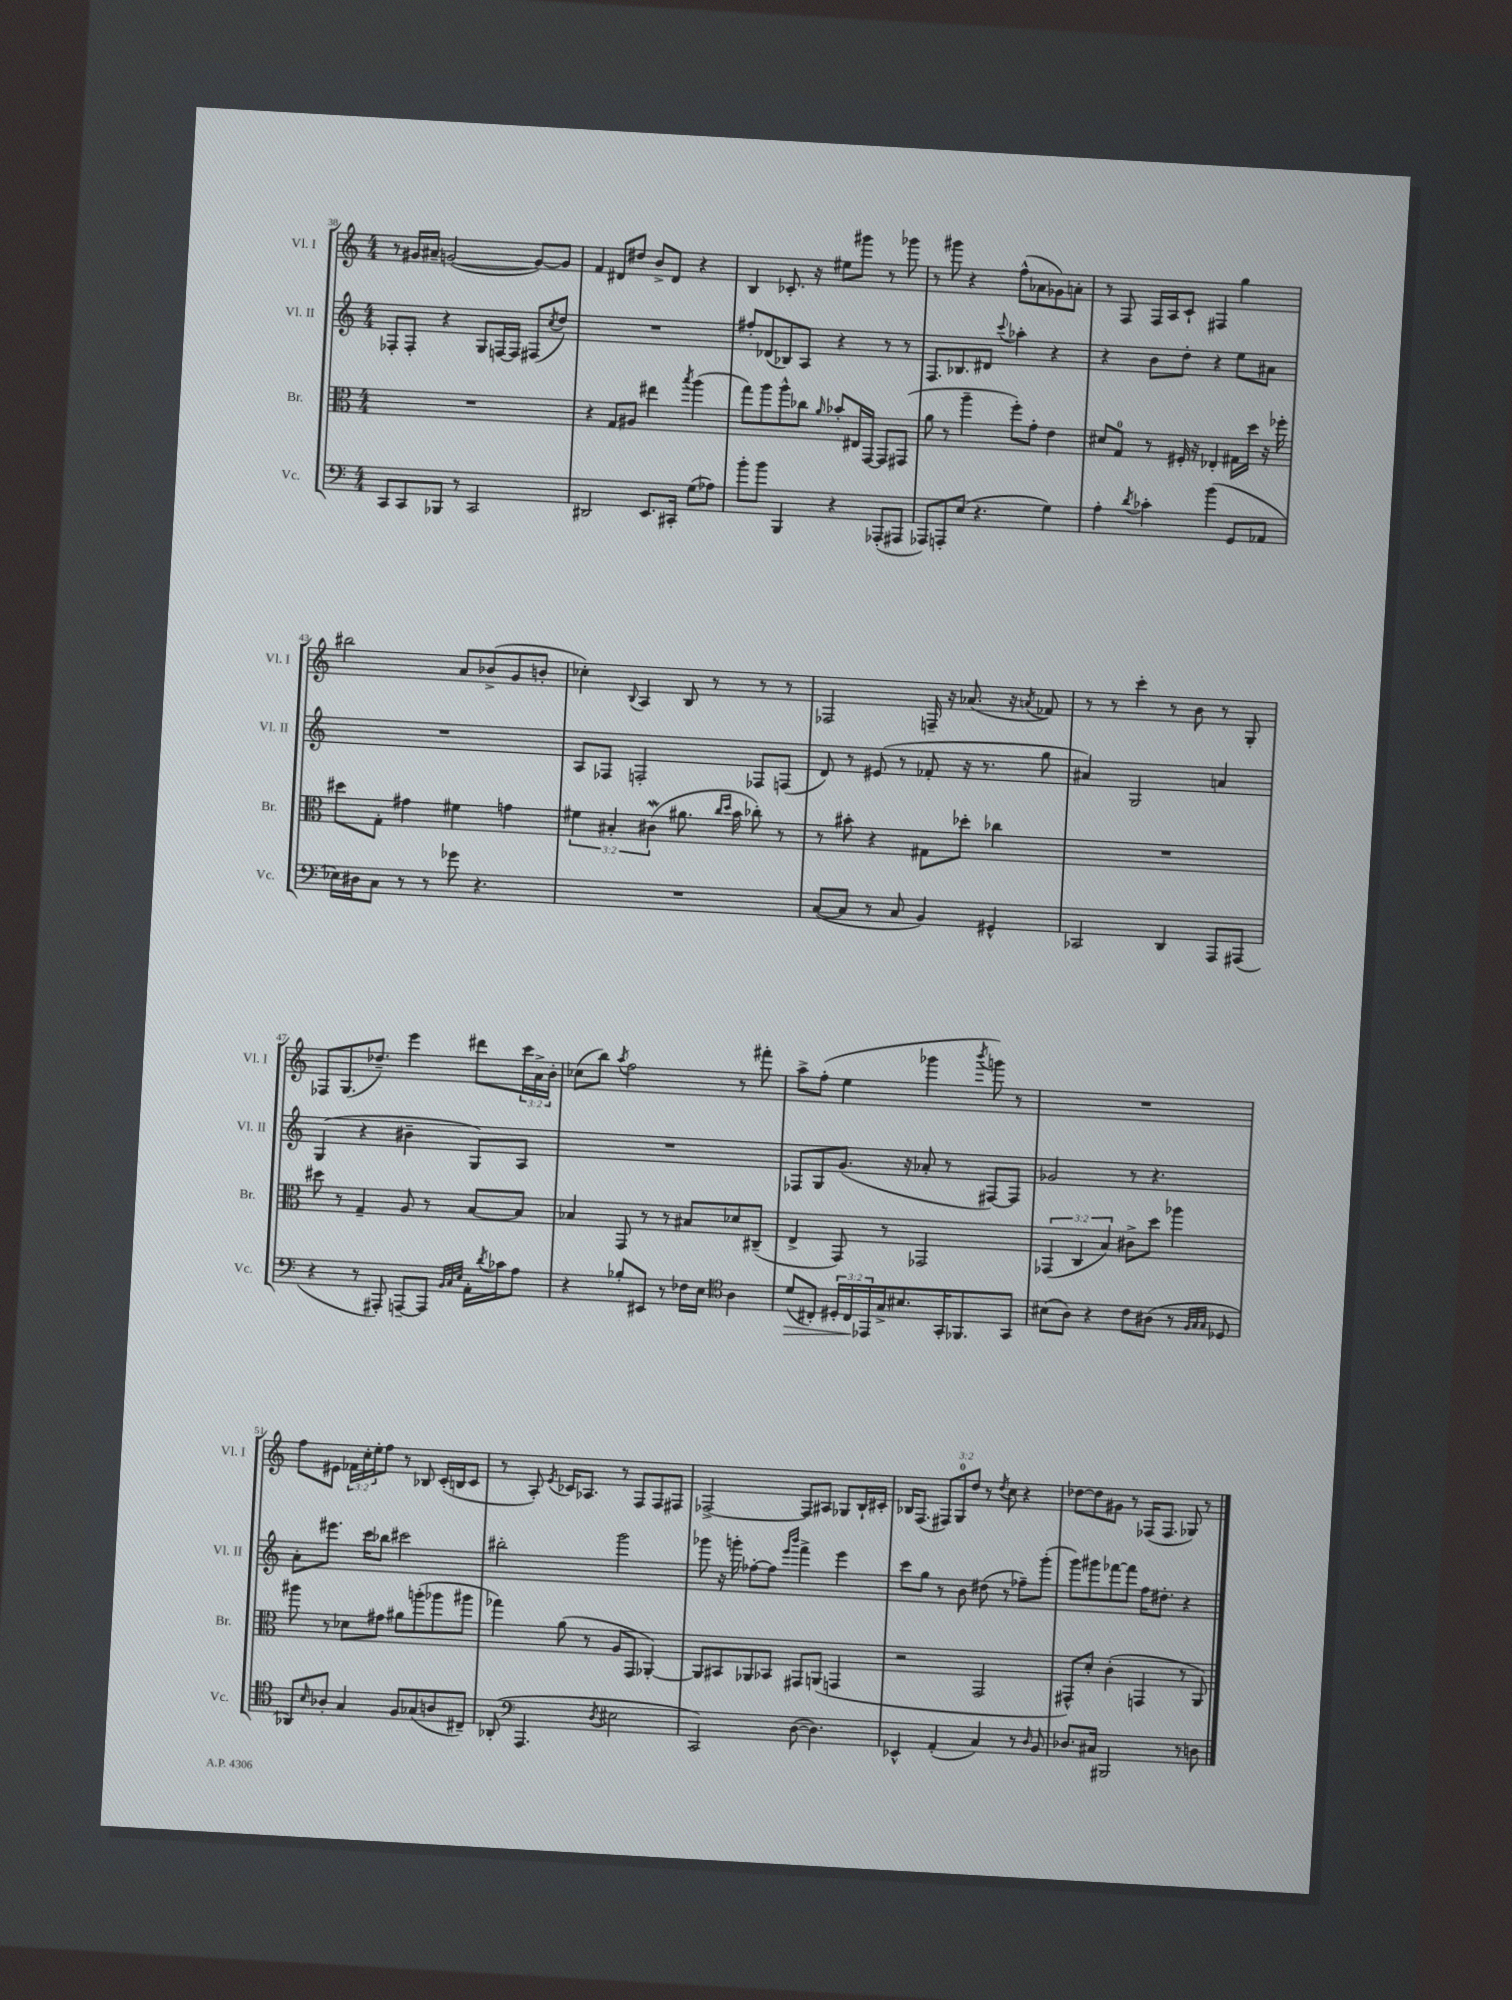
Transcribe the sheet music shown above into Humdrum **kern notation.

**kern	**kern	**kern	**kern
*staff4	*staff3	*staff2	*staff1
*clefF4	*clefC3	*clefG2	*clefG2
*k[]	*k[]	*k[]	*k[]
*M4/4	*M4/4	*M4/4	*M4/4
8CC/L	1r	8F-'/L	8r
8CC/	.	8F-'/J	16g#/LL
.	.	.	16a#~/JJ
8BBB-/J	.	4r	([2g/
8r	.	.	.
2CC/	.	8G/L	.
.	.	[16F/L	.
.	.	16F/]JJ	.
.	.	(8F#/L	8g/_L)
.	.	8qcc/	.
.	.	8dd/J)	8g/]J
=	=	=	=
2DD#/	4r	1r	4f/
.	8G/L	.	8d#/L
.	8A#/J	.	8dd#/J
8.EE/L	4ee#\	.	8b^/L
.	.	.	8d#/J
16CC#'/Jk	.	.	.
.	8qbb/	.	.
(8G\L	(4aa\	.	4r
8A-\J)	.	.	.
=	=	=	=
8b'\L	8gg\L)	8ff#'/L	4B/
8b\J	8aa\	(8d-/	.
4BBB/	8aa^^\	8B-/)	8.c-'/
.	8cc-\J	8A/J	.
.	.	.	16r
.	16qqa/	.	.
4r	8b-'/L	4r	8ee#\L
.	16E#/L	.	8ggg#\J
.	[16GG/JJ	.	.
(8AAA-'/L	8GG/]L	8r	8r
8AAA#/J	(8GG#/J	8r	8ggg-\
=	=	=	=
8AAA-/L)	8a\	8.F/L	8r
8AAA'/	8r	.	8ggg#\
.	.	8.B-/	.
(8E/J	4aa~\	.	4r
4.r	.	8d#/J	.
.	.	8qqccc/	.
.	8ff'\L)	4aa-'\	(8ff^^\L
.	8g'\J	.	8a-\
4G\)	4e\	4r	8g-\)
.	.	.	8a'\J
=	=	=	=
4A'\	8d#/L	4r	8r
.	8G/J	.	8F/
8qd/	.	.	.
4c-'\	8r	8b\L	16F/LL
.	.	.	16A/J
.	16F#'/	8dd'\J	8c`/J
.	16r	.	.
(4b\	4E-'/	4r	4F#/
8GG/L	16G#\LL	8ee\L	4gg\
.	16dd\JJ	.	.
8AA-/J	16r	8a#\J	.
.	16ff-'\	.	.
=	=	=	=
16E-\LL)	8dd#\L	1r	2bb#\
16D#\J	.	.	.
8C\J	8G'\J	.	.
8r	4g#\	.	.
8r	.	.	.
8g-\	4f#\	.	8a/L
4.r	.	.	(8b-^/
.	4g\	.	8g/
.	.	.	8b'/J
=	=	=	=
1r	6f#\	8A/L	4cc-'\)
.	.	8F-/J	.
.	6B#'/	.	.
.	.	.	8qqB/
.	.	2F'/	4A/
.	(6c#\	.	.
.	8.a#\	.	8B/
.	.	.	8r
.	16qqcc/LL	.	.
.	16qqdd/JJ	.	.
.	16b\	.	.
.	8cc-'\)	8F-/L	8r
.	8r	(8F/J	8r
=	=	=	=
([8C/L	8r	8d/)	2F-/
8C/]J	8b#'\	8r	.
8r	4r	(8e#/	.
8C/	.	8r	.
4BB/)	8G#\L	8f-'/	16F~/
.	.	.	16r
.	8dd-'\J	16r	(8.a-/
.	.	8.r	.
4GG#^^/	4cc-\	.	.
.	.	.	16r
.	.	.	8qa/
.	.	8gg\	8f-/)
=	=	=	=
2CC-/	1r	4a#/)	8r
.	.	.	8r
.	.	2G/	4ccc'\
4DD/	.	.	8r
.	.	.	8b\
8AAA/L	.	4a/	8r
(8AAA#/J	.	.	8G'/
=	=	=	=
4r	8dd#\	(4G/	8F-/L
.	8r	.	(8.G/
8r	4G~/	4r	.
.	.	.	8.dd-~/J)
8AAA#'/)	.	.	.
[8AAA~/L	8A/	4b#~\	4eee\
8AAA/]J	8r	.	.
32qqBB/LLL	.	.	.
32qqC/	.	.	.
32qqE/JJJ	.	.	.
16AA'\LL	[8B/L	8G/L)	8ddd#\L
8qd/	.	.	.
16c-\J	.	.	.
8A\J	8B/]J	8A/J	24ccc\L
.	.	.	24a^\
.	.	.	24b'\JJ
=	=	=	=
4r	4B-/	1r	(8cc-\L
.	.	.	8bb\J)
.	.	.	8qaa/
8B-'/L	8GG/	.	2ff\
8EE#/J	8r	.	.
8r	8r	.	.
16F-\LL	8B#/L	.	.
16E\JJ	.	.	.
*clefC4	*	*	*
4A\	8d-/	.	8r
.	(8C#~/J	.	8fff#'\
=	=	=	=
(8d/L	4E^/	8F-/L	8aa^\L
8C#'/J)	.	8G/	(8ff'\J
24D#'/LL	8GG/)	(8.g/J	4ee\
24C#/	.	.	.
24EE-/	.	.	.
16G^/J	8r	.	.
8.B#/	.	16r	.
.	2GG-/	8a-'/	4ggg-\
16GG'/K	.	8r	.
8.FF-/	.	.	.
.	.	.	8qbbb/
.	.	[8F#/L)	8ggg\)
8GG/J	.	8F#/]J	8r
=	=	=	=
(8B#\L	(6GG-/	2g-/	1r
8A\J)	.	.	.
.	6C/	.	.
4r	.	.	.
.	6B/)	.	.
8c\L	8c#^\L	8r	.
(8A#\J	8dd\J	4.r	.
8r	4aa-\	.	.
32qqF/LLL	.	.	.
32qqG/	.	.	.
32qqG/JJJ	.	.	.
8D-/	.	.	.
=	=	=	=
8AA-/L)	8aa#\	8a'\L	8ff\L
16qqB/	.	.	.
8A-'/J	8r	8.eee#\J	8e#\J
4G/	8d-\L	.	24f-\LL
.	.	.	24cc'\
.	.	16ccc\LK	.
.	.	.	24ee'\J
.	8g#\J	8bb-\J	8ff\J
8F/L	8a#\L	2ccc#\	8r
(8G-/	(8aa'\	.	8B-/
8A/	8aa-\	.	(16c'/LL
.	.	.	16B/J
8C#~/J)	8aa#\J	.	8c/J
=	=	=	=
(8AA-'/	4gg-\)	2bb#'\	8r
*clefF4	*	*	*
4.AAA/	.	.	8A'/)
.	.	.	8qe/
.	(8a\	.	16c-/LK
.	.	.	8.A-/J
.	8r	.	.
8qD/	.	.	.
2E#\	8A/L	2ggg\	8r
.	8GG/J	.	8F/L
.	[4AA-'/)	.	8F/
.	.	.	8F#/J
=	=	=	=
2CC/)	8AA-/]L	8ggg-\	[2F-^/
.	8BB#/	16r	.
.	.	16ggg'\	.
.	8AA-/	[8ff-'\L	.
.	8BB-/J	8ff-\]J	.
.	.	16qqeee/LL	.
.	.	16qqbbb/JJ	.
([8D\	8GG#/L	4fff^\	8F-/]L
4.D\])	(8AA/J	.	8A#/J
.	4GG/	4eee\	8G-/L
.	.	.	16B`/L
.	.	.	16c#'/JJ
=	=	=	=
4EE-^^/	2r	8ccc\L	16B-/LK
.	.	.	(8.F/J
.	.	8gg\J	.
(4AA'/	.	8r	12F#/L)
.	.	.	12G/
.	.	8b\	.
.	.	.	12dd/J
4C/)	2GG/	(8dd#\	8r
.	.	.	8qdd/
.	.	8r	8cc\
8r	.	8ff-~\L)	4r
16qqD/	.	.	.
8BB/	.	(8ggg'\J	.
=	=	=	=
8.D-/L	8GG#^^/L)	8ggg\L)	[8dd-\L
.	8d'/J	8ggg#\	8dd-\]
16C#/Jk	.	.	.
2BBB#/	(4c'\	[8fff-\	8g#\J
.	.	8fff-\]J	8r
.	4GG/	16ff\LK	(16F-/LK
.	.	8.dd#'\J	8.F-/J
8r	8r	4r	8G-/)
8D\	8AA/)	.	8r
==	==	==	==
*-	*-	*-	*-
